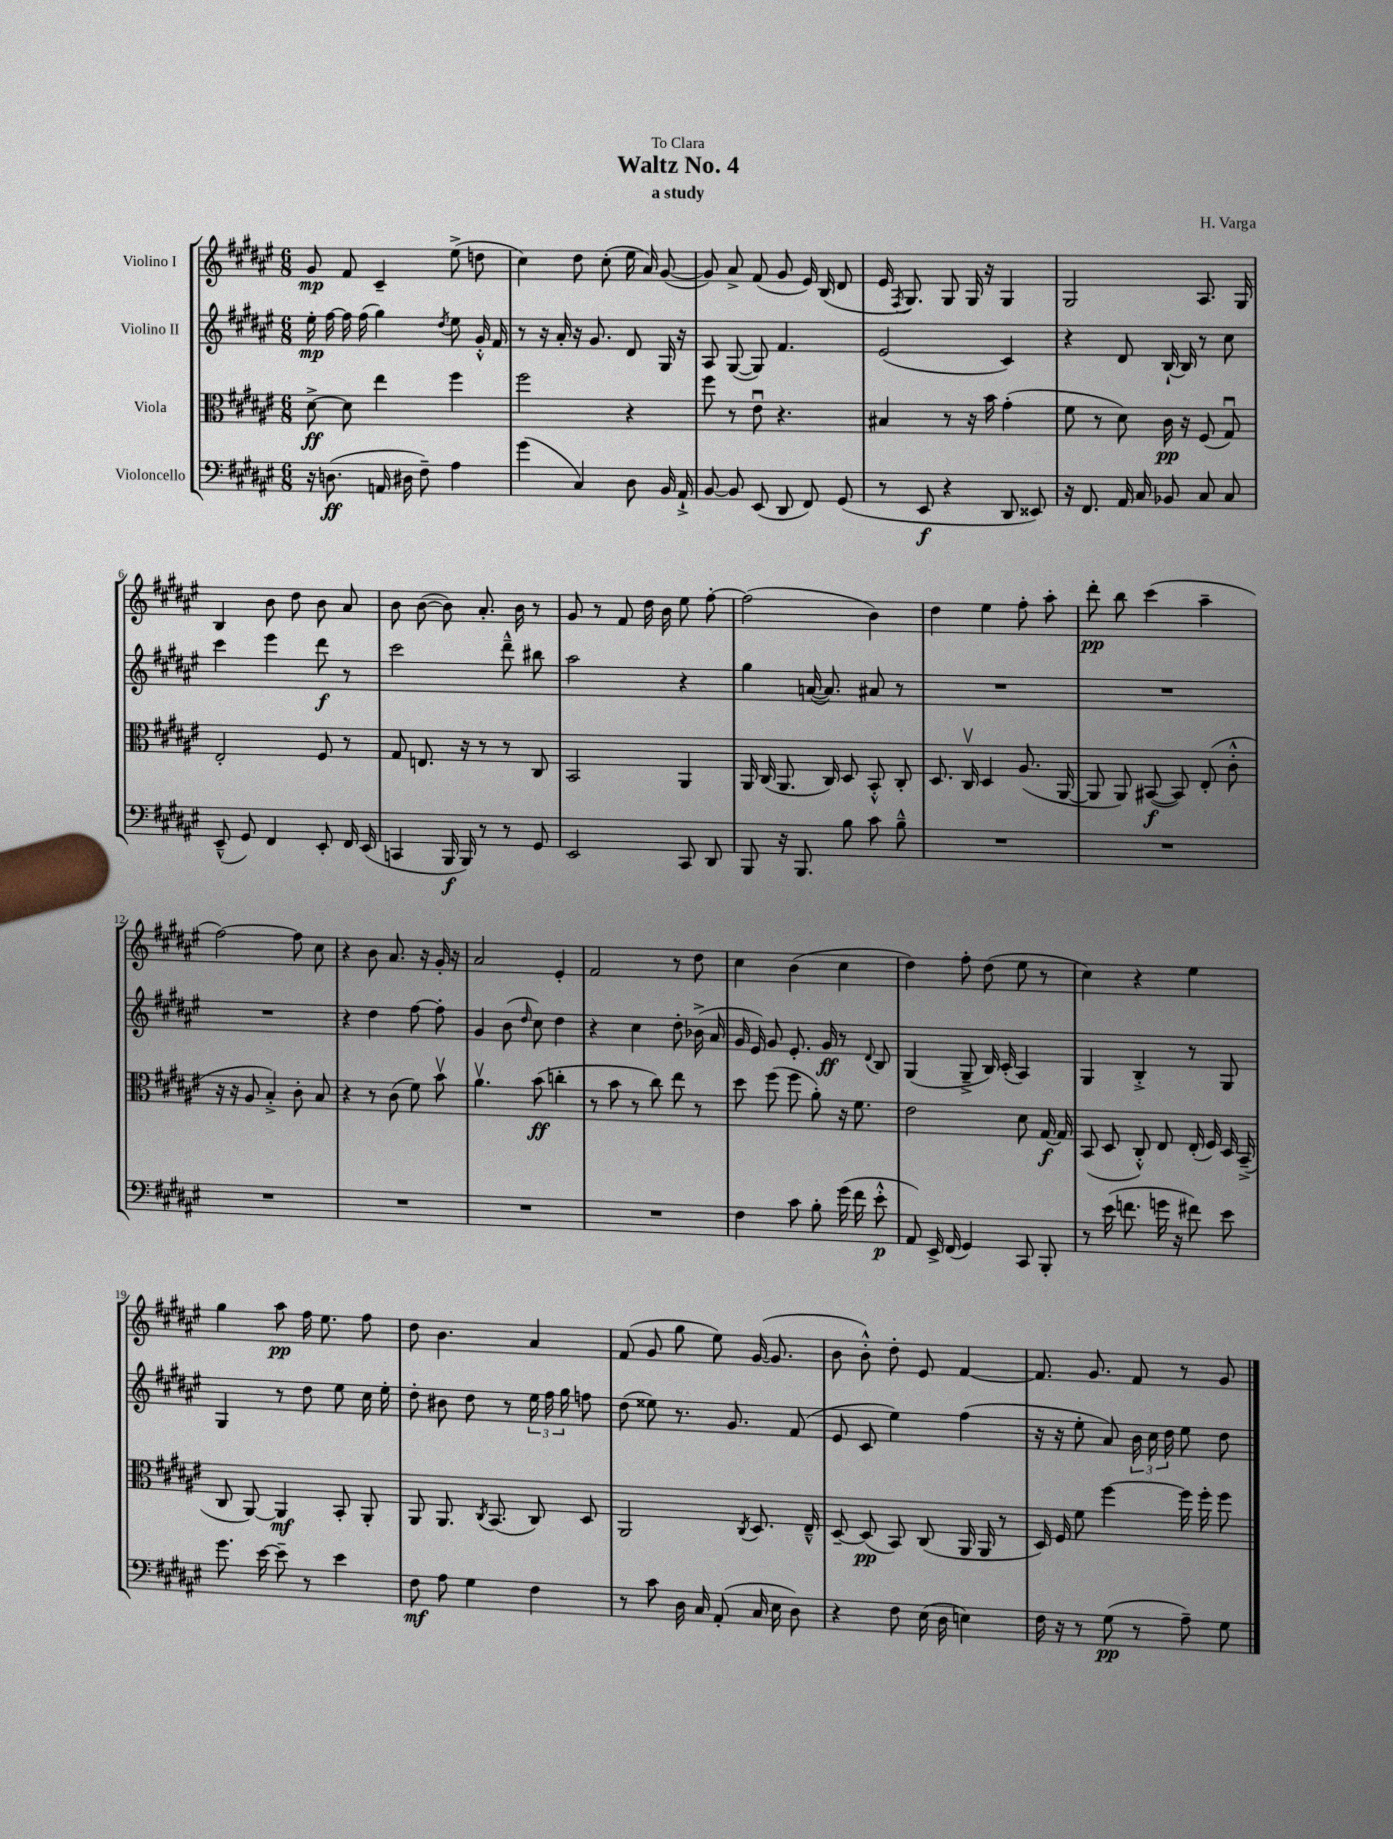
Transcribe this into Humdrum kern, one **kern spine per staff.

**kern	**kern	**kern	**kern
*staff4	*staff3	*staff2	*staff1
*clefF4	*clefC3	*clefG2	*clefG2
*k[f#c#g#d#a#e#]	*k[f#c#g#d#a#e#]	*k[f#c#g#d#a#e#]	*k[f#c#g#d#a#e#]
*M6/8	*M6/8	*M6/8	*M6/8
16r	[8d#^\	16ee#'\	8g#/
(8.D\	.	[16ff#\	.
.	8d#\]	16ff#\]	8f#/
.	.	(16ff#\	.
16AA/	4ee#\	4gg#\)	4c#~/
16D#\	.	.	.
8F#~\)	.	.	.
.	.	8qdd#/	.
4A#\	4ff#\	8ee#\	(8ee#^\
.	.	16g#'^^/	8dd\
.	.	16f#/	.
=	=	=	=
(4g#\	2ff#\	8r	4cc#\)
.	.	16r	.
.	.	16a#'/	.
4C#/)	.	16r	8dd#\
.	.	8.g#/	.
.	.	.	(8cc#'\
8D#\	4r	8d#/	16ee#\
.	.	.	16a#/)
16BB/	.	16G#/	([8g#/
16AA#`^/	.	16r	.
=	=	=	=
[8BB/	8ff#\	8A#/	8g#/])
8BB/]	8r	([8G#/	8a#^/
(8EE#/	8e#u\	8G#/])	(8f#/
8DD#/	4.r	4.f#/	8g#/
8FF#/)	.	.	16e#/)
.	.	.	(16B/
(8GG#/	.	.	8d#/
=	=	=	=
8r	4B#/	(2e#/	16e#/
.	.	.	8qF#/
.	.	.	8.G#/)
8EE#/	.	.	.
4r	8r	.	8G#/
.	16r	.	16G#/
.	16b\	.	16r
8DD#/	(4g#'\	4c#/)	4G#/
8EE##/)	.	.	.
=	=	=	=
16r	8f#\	4r	2G#/
8.FF#/	.	.	.
.	8r	.	.
16AA#/	8d#\)	8d#/	.
16C#/	.	.	.
8BB-/	16c#\	[16B`/	.
.	16r	16B/]	.
8C#/	(8F#/	8r	8.A#/
8C#/	8G#u/)	8cc#\	.
.	.	.	16G#/
=	=	=	=
(8EE#~^^/	2E#'/	4ccc#\	4B/
8GG#/)	.	.	.
4FF#/	.	4eee#\	8b\
.	.	.	8dd#\
8EE#'/	8F#/	8ddd#\	8b\
16FF#/	8r	8r	8a#/
(16EE#/	.	.	.
=	=	=	=
4CC/	8G#/	2ccc#\	8b\
.	8.E/	.	([8b\
16BBB/	.	.	8b\])
16BBB/)	16r	.	.
8r	8r	.	8.a#'/
8r	8r	8ddd#~^^\	.
.	.	.	16b\
8GG#/	8C#/	8bb#\	8r
=	=	=	=
2EE#/	2BB/	2aa#\	8g#/
.	.	.	8r
.	.	.	8f#/
.	.	.	16dd#\
.	.	.	16b\
8CC#/	4AA#/	4r	8ee#\
8DD#/	.	.	[8ff#'\
=	=	=	=
8BBB/	16AA#/	4gg#\	(2ff#\]
.	(16C#/	.	.
16r	8.AA#/	.	.
8.BBB/	.	.	.
.	.	([16a/	.
.	16C#/)	8.a/])	.
8B\	8D#/	.	.
8c#\	8BB'^^/	8a#/	4b\)
8B~^^\	8C#'/	8r	.
=	=	=	=
2.r	8.D#/	2.r	4dd#\
.	16C#v/	.	.
.	4D#/	.	4ee#\
.	(8.A#/	.	8ff#'\
.	.	.	8aa#'\
.	[16AA#/	.	.
=	=	=	=
2.r	8AA#/]	2.r	8ddd#'\
.	8AA#/)	.	8bb\
.	([8BB#/	.	(4ccc#\
.	8BB#/])	.	.
.	(8E#'/	.	4aa#~\
.	8c#'^^\	.	.
=	=	=	=
2.r	16r	2.r	[2ff#\)
.	16r	.	.
.	8A#/	.	.
.	4B'^/)	.	.
.	8c#'\	.	8ff#\]
.	8B/	.	8cc#\
=	=	=	=
2.r	4r	4r	4r
.	8r	4dd#\	8b\
.	(8c#\	.	8.a#/
.	8f#\)	[8ff#\	.
.	.	.	16r
.	8bv\	8ff#'\]	16g#'/
.	.	.	16r
=	=	=	=
2.r	4.a#v\	4g#/	2a#/
.	.	(8b\	.
.	.	16qqdd#/	.
.	(8b\	8cc#\)	.
.	4cc'\	4dd#\	4e#'/
=	=	=	=
2.r	8r	4r	2f#/
.	8b\	.	.
.	8r	4cc#\	.
.	8cc#\)	.	.
.	8ee#\	8dd#'\	8r
.	8r	(16b-^\	8dd#\
.	.	16a#/	.
=	=	=	=
4F#\	8dd#\	16g#/	4cc#\
.	.	16e#/)	.
.	(8ff#\	8g#/	.
8c#\	8ff#\	8.e#'/	(4b\
8B'\	8a#'\)	.	.
.	.	16g#/	.
(16g#\	16r	8r	4cc#\
16f#\	8.f#\	.	.
.	.	8qqd#/	.
8e#'^^\	.	8B/	.
=	=	=	=
8AA#/)	2e#\	(4G#/	4dd#\)
16EE#^/	.	.	.
(16FF#/	.	.	.
4GG#/)	.	8G#~^/	8ff#'\
.	.	16B/)	(8dd#\
.	.	(16c#'/	.
8CC#/	8d#\	4A#/)	8ee#\
8BBB'/	[16G#/	.	8r
.	16G#/]	.	.
=	=	=	=
8r	(8BB/	4G#/	4cc#\)
(16e#\	8D#/	.	.
8.f\	.	.	.
.	8C#'^^/)	4B'^/	4r
16g\	8E#/	.	.
16r	.	.	.
8f#\)	(16E#'/	8r	4ee#\
.	16F#/)	.	.
8e#\	16D#/	8G#/	.
.	(16BB~^/	.	.
=	=	=	=
8.g#\	8C#/	4G#/	4gg#\
.	[8AA#/)	.	.
[16e#\	.	.	.
8e#~\]	4AA#/]	8r	8aa#\
8r	.	8dd#\	16ff#\
.	.	.	8.ee#\
4e#\	8BB'/	8ee#\	.
.	8AA#'/	16cc#\	8ff#\
.	.	16ee#'\	.
=	=	=	=
8F#\	8AA#/	8dd#'\	8dd#\
8A#\	8.AA#/	8b#\	4.b\
4G#\	.	8dd#\	.
.	8qC#/	.	.
.	(8.BB/	.	.
.	.	8r	.
4F#\	8C#/)	24ee#\	4a#/
.	.	24ff#\	.
.	.	24gg#\	.
.	8D#/	8ff\	.
=	=	=	=
8r	2AA#/	(8dd#\	(8f#/
8c#\	.	8ee##\)	8g#/
16D#\	.	8.r	8gg#\
16C#/	.	.	.
(8AA#'/	.	.	8ee#\)
.	.	8.g#/	.
.	8qC#/	.	.
16C#/	8.D#/	.	([16g#/
16E#\	.	.	8.g#/]
8D#\)	.	(8f#/	.
.	16E#~^^/	.	.
=	=	=	=
4r	[8D#~/	8e#/	8b\
.	(8D#/]	8c#/	8b'^^\)
8F#\	8BB/)	4ee#\)	8dd#'\
(16E#\	(8C#/	.	8e#/
16D#\	.	.	.
4E\)	16AA#/	(4ff#\	[4f#/
.	16AA#/	.	.
.	8r	.	.
=	=	=	=
16F#\	16D#/)	16r	8.f#/]
16r	16F#/	16r	.
8r	8f#\	8ee#'\	.
.	.	.	8.g#/
(8G#\	[4ff#\	8a#/)	.
8r	.	24b\	8f#/
.	.	24cc#\	.
.	.	24dd#\	.
8A#~\)	16ff#\]	8ee#\	8r
.	16ff#'\	.	.
8G#\	8ff#\	8dd#\	8g#/
==	==	==	==
*-	*-	*-	*-
